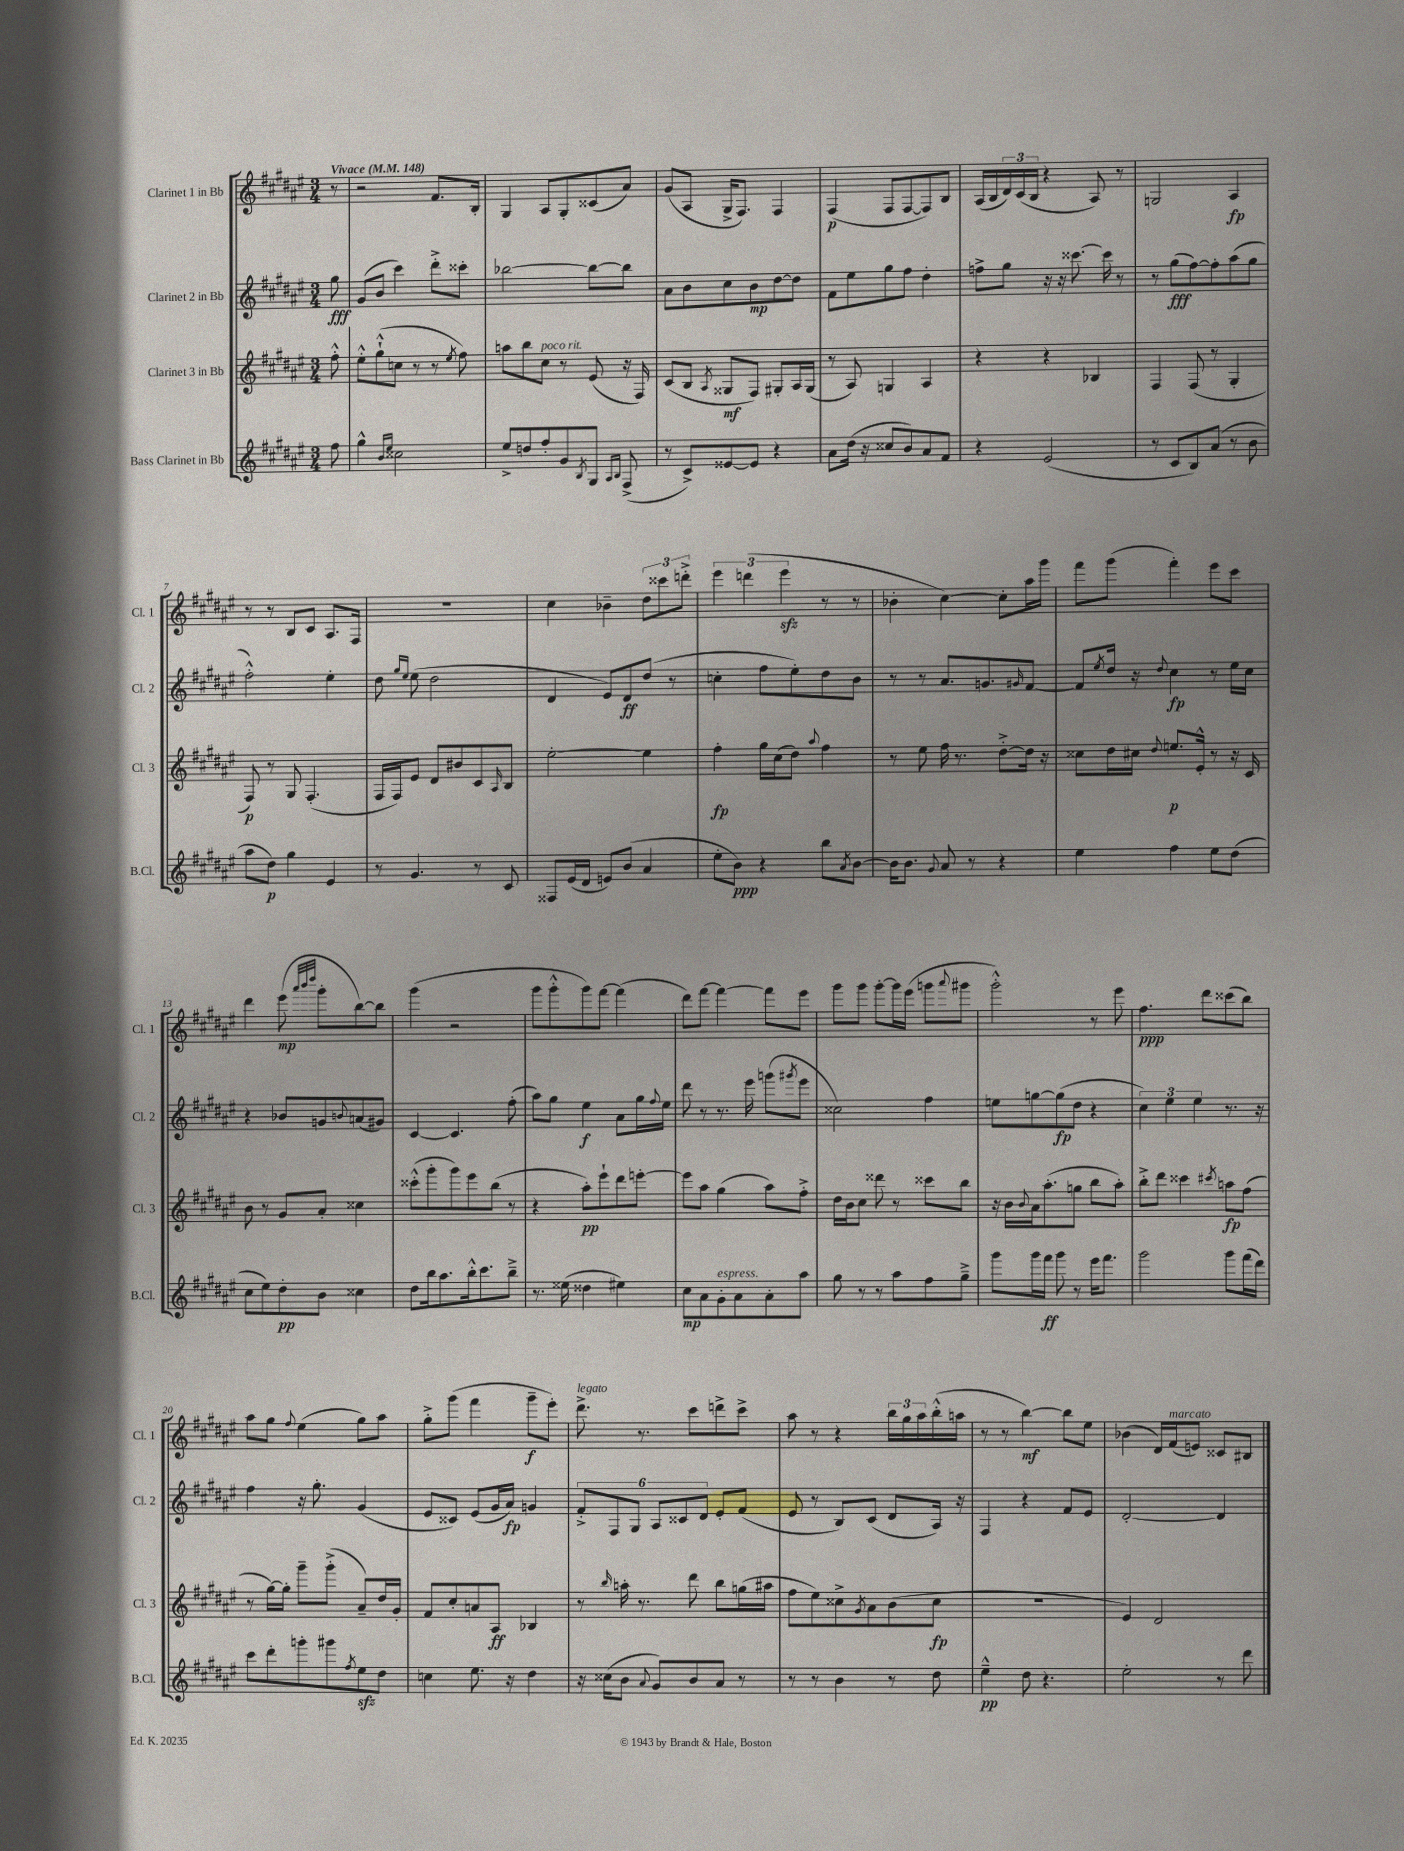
<<
\new StaffGroup <<
\new Staff = "s0" \with { instrumentName = "Clarinet 1 in Bb" shortInstrumentName = "Cl. 1" } {
    \clef treble \key fis \major \numericTimeSignature \time 3/4 \partial 8 \tempo "Vivace" 4 = 148
    r8 |
    r2 fis'8. b16-. |
    gis4 ais8 gis8-. cisis'8( ais'8) |
    gis'8( ais8 gis16-> fis8.) fis4 |
    fis4\p( fis8 fis8~ fis8) b8 |
    ais16( b16 \tuplet 3/2 { dis'16) cis'16( b16 } r4 ais8) r8 |
    g2 ais4\fp |
    r8 r8 b8 cis'8 ais8. fis16 |
    R2. |
    cis''4 bes'4-- \tuplet 3/2 { dis''8 cisis'''8 d'''8-.-> } |
    \tuplet 3/2 { eis'''4 d'''4( eis'''4\sfz } r8 r8 |
    bes'4-. cis''4~) cis''8-. ais''16 gis'''16 |
    fis'''8 gis'''8( fis'''4-.) eis'''8 cis'''8 |
    dis'''4 eis'''8\mp( \grace { ais'''32 b'''32 dis''''32 } gis'''8-. b''8~) b''8 |
    gis'''4( r2 |
    gis'''8 gis'''8-.-^ gis'''8) fis'''8~ fis'''4( |
    dis'''8) fis'''8~ fis'''4~ fis'''8 eis'''8 |
    gis'''8 gis'''8 gis'''8~-. gis'''16 eis'''16( g'''8 \appoggiatura { ais'''8 } gis'''8 |
    gis'''2-.-^) r8 eis'''8 |
    fis''4.\ppp dis'''8 cisis'''8( b''8) |
    ais''8 gis''8 \appoggiatura { fis''8 } eis''4( gis''8) ais''8 |
    gis''8-.-> gis'''8( fis'''4 gis'''8--\f eis'''8-.) |
    dis'''8.->^\markup { \italic "legato" } r8. cis'''8 d'''8-> cis'''8-> |
    ais''8 r8 r4 \tuplet 3/2 { b''16 gis''16 ais''16 } b''16-.-^( a''16 |
    r8 r8 b''4~\mf) b''8 eis''8 |
    bes'4( dis'16) fis'16^\markup { \italic "marcato" }( e'8) cisis'8 bis8 \bar "|." |
}
\new Staff = "s1" \with { instrumentName = "Clarinet 2 in Bb" shortInstrumentName = "Cl. 2" } {
    \clef treble \key fis \major \numericTimeSignature \time 3/4 \partial 8
    gis''8\fff |
    gis'8( b'8 cis'''4) dis'''8-.-> cisis'''8-. |
    bes''2~ bes''8~ bes''8 |
    ais'8 b'8 cis''8 b'8\mp dis''8~ dis''8 |
    fis'8 eis''8 gis''8 fis''8 dis''4-. |
    f''8-> gis''8 r16 r16 cisis'''8.~ cisis'''16 r8 |
    r8 gis''8\fff( fis''8~) fis''8-. ais''8( gis''8 |
    fis''2-.-^) eis''4-. |
    dis''8 \grace { gis''16 eis''16 } eis''8( dis''2 |
    dis'4 eis'8) dis'8\ff dis''8( r8 |
    c''4-. fis''8 eis''8-.) dis''8 b'8 |
    r8 r8 ais'8. g'8. \grace { gis'16 } fis'8~ |
    fis'8 \acciaccatura { eis''8 } dis''16 r16 \appoggiatura { dis''8 } cis''4\fp r8 eis''16 cis''16 |
    r4 bes'8 g'8 \appoggiatura { b'8 } a'8( gis'8) |
    cis'4~ cis'4. fis''8-.( |
    ais''8) gis''8 eis''4\f ais'8 gis''16 \appoggiatura { fis''8 } eis''16 |
    dis'''8 r8 r8. eis'''16 g'''8( \acciaccatura { gis'''8 } eis'''8 |
    cisis''2) fis''4 |
    e''8 g''8~ g''8\fp( dis''8 r4 |
    \tuplet 3/2 { cis''4) eis''4 eis''4 } r8. r16 |
    fis''4 r16 gis''8.-. gis'4( |
    eis'8 cisis'8) eis'8( gis'16 ais'16\fp) g'4 |
    \tuplet 6/4 { fis'8-.-> fis8 gis8 ais8 cisis'8 dis'8 } eis'8-. fis'8( |
    eis'8 r8 b8) cis'8( dis'8 ais16) r16 |
    fis4 r4 fis'8 eis'8 |
    dis'2~-. dis'4 \bar "|." |
}
\new Staff = "s2" \with { instrumentName = "Clarinet 3 in Bb" shortInstrumentName = "Cl. 3" } {
    \clef treble \key fis \major \numericTimeSignature \time 3/4 \partial 8
    fis''8-.-^ |
    eis''8-.-^ gis''8-!-^( c''8 r8 r8 \acciaccatura { eis''8 } fis''8) |
    a''8 b''8 cis''8^\markup { \italic "poco rit." } r8 eis'8( r16 fis16) |
    cis'8( b8 \acciaccatura { ais8 } gisis8\mf fis8) gis8-. ais16 gis16( |
    r8 ais8) g4 ais4 |
    r4 r4 bes4 |
    fis4 fis8( r8 gis4-. |
    fis8\p) r8 gis8 fis4.-.( |
    fis16 fis16) eis'8 dis'8 bis'8 cis'8 \grace { ais16 } b8 |
    eis''2~-. eis''4 |
    fis''4-.\fp gis''16 cis''16( dis''8) \appoggiatura { ais''8 } fis''4 |
    r8 eis''8 fis''16 r8. dis''8~-.-> dis''16 r16 |
    cisis''8 dis''16 cis''16 \appoggiatura { dis''8 } e''8.\p eis'16-.-^ r8 r16 cis'16 |
    b'8 r8 gis'8 ais'8-. cisis''4 |
    cisis'''8-.-^( gis'''8-. gis'''8) eis'''8 b''8( r8 |
    r4 ais''8-.\pp) eis'''8-! dis'''8 e'''8~-. |
    e'''8 ais''8 gis''4( ais''8) fis''8-.-> |
    dis''16 b'16 cis''8 disis'''8 r8 cisis'''8 b''8 |
    r16 b'16 \appoggiatura { b'8 } ais'16 ais''8.-.( g''8 b''8 ais''8-.) |
    b''8-.-> dis'''8 cisis'''4 \acciaccatura { cis'''8 } a''8\fp fis''8( |
    r8 gis''16~) gis''16-. gis'''8-- gis'''8-.->( ais'8--) dis''16 gis'16-. |
    fis'8 cis''8-. a'8 ais8\ff bes4 |
    r8 \grace { b''16 } a''16-. r8. dis'''8 b''8 g''16( ais''16 |
    fis''8 eis''8) cisis''8-> \acciaccatura { gis'8 } ais'8 b'8( cisis''8\fp |
    R2. |
    eis'4) dis'2 \bar "|." |
}
\new Staff = "s3" \with { instrumentName = "Bass Clarinet in Bb" shortInstrumentName = "B.Cl." } {
    \clef treble \key fis \major \numericTimeSignature \time 3/4 \partial 8
    fis''8 |
    gis''4-^ \grace { b'16 eis''16 } cisis''2 |
    eis''8-> d''8 fis''8-. gis'8 \acciaccatura { b8 } gis8 \grace { ais16 b16 } fis8->( |
    r8 cis'8->) eisis'8~ eisis'8 r4 |
    ais'8 dis''16( r16 cisis''8 b'8) ais'8 fis'8 |
    r4 eis'2( |
    r8 cis'8 b8) ais'8( r8 b'8 |
    ais''8 dis''8\p) gis''4 eis'4 |
    r8 gis'4. r8 cis'8 |
    fisis8 eis'16( dis'16 e'8) b'8( ais'4 |
    eis''8-. b'8\ppp) r4 b''8 \acciaccatura { ais'8 } b'8~ |
    b'16 b'8. \appoggiatura { gis'8 } ais'8 r8 r4 |
    eis''4 fis''4 eis''8 dis''8( |
    cis''8 eis''8) dis''8-.\pp b'8 cisis''4 |
    dis''8 b''16 ais''8. b''16-.-^ cis'''8. b''8---> |
    r8. eisis''16( disis''4 eis''4) |
    cis''8\mp ais'8 gis'8-.^\markup { \italic "espress." } ais'8 ais'8-. ais''8 |
    gis''8 r8 r8 ais''8 fis''8 gis''8---> |
    gis'''8 gis'''16 fis'''16\ff gis'''8 r8 eis'''16 fis'''8. |
    gis'''2 gis'''8 fis'''16( dis'''16) |
    cis'''8 dis'''8-. g'''8-. gis'''8 \acciaccatura { fis''8 } eis''8\sfz dis''8 |
    c''4 eis''8. r16 dis''4 |
    r16 cisis''16( b'8 \appoggiatura { ais'8 } gis'8) b'8 ais'8 r8 |
    r8 r8 b'4 r8 dis''8 |
    eis''4---^\pp dis''8 r4. |
    eis''2-. r8 dis'''8 \bar "|." |
}
>>
>>
